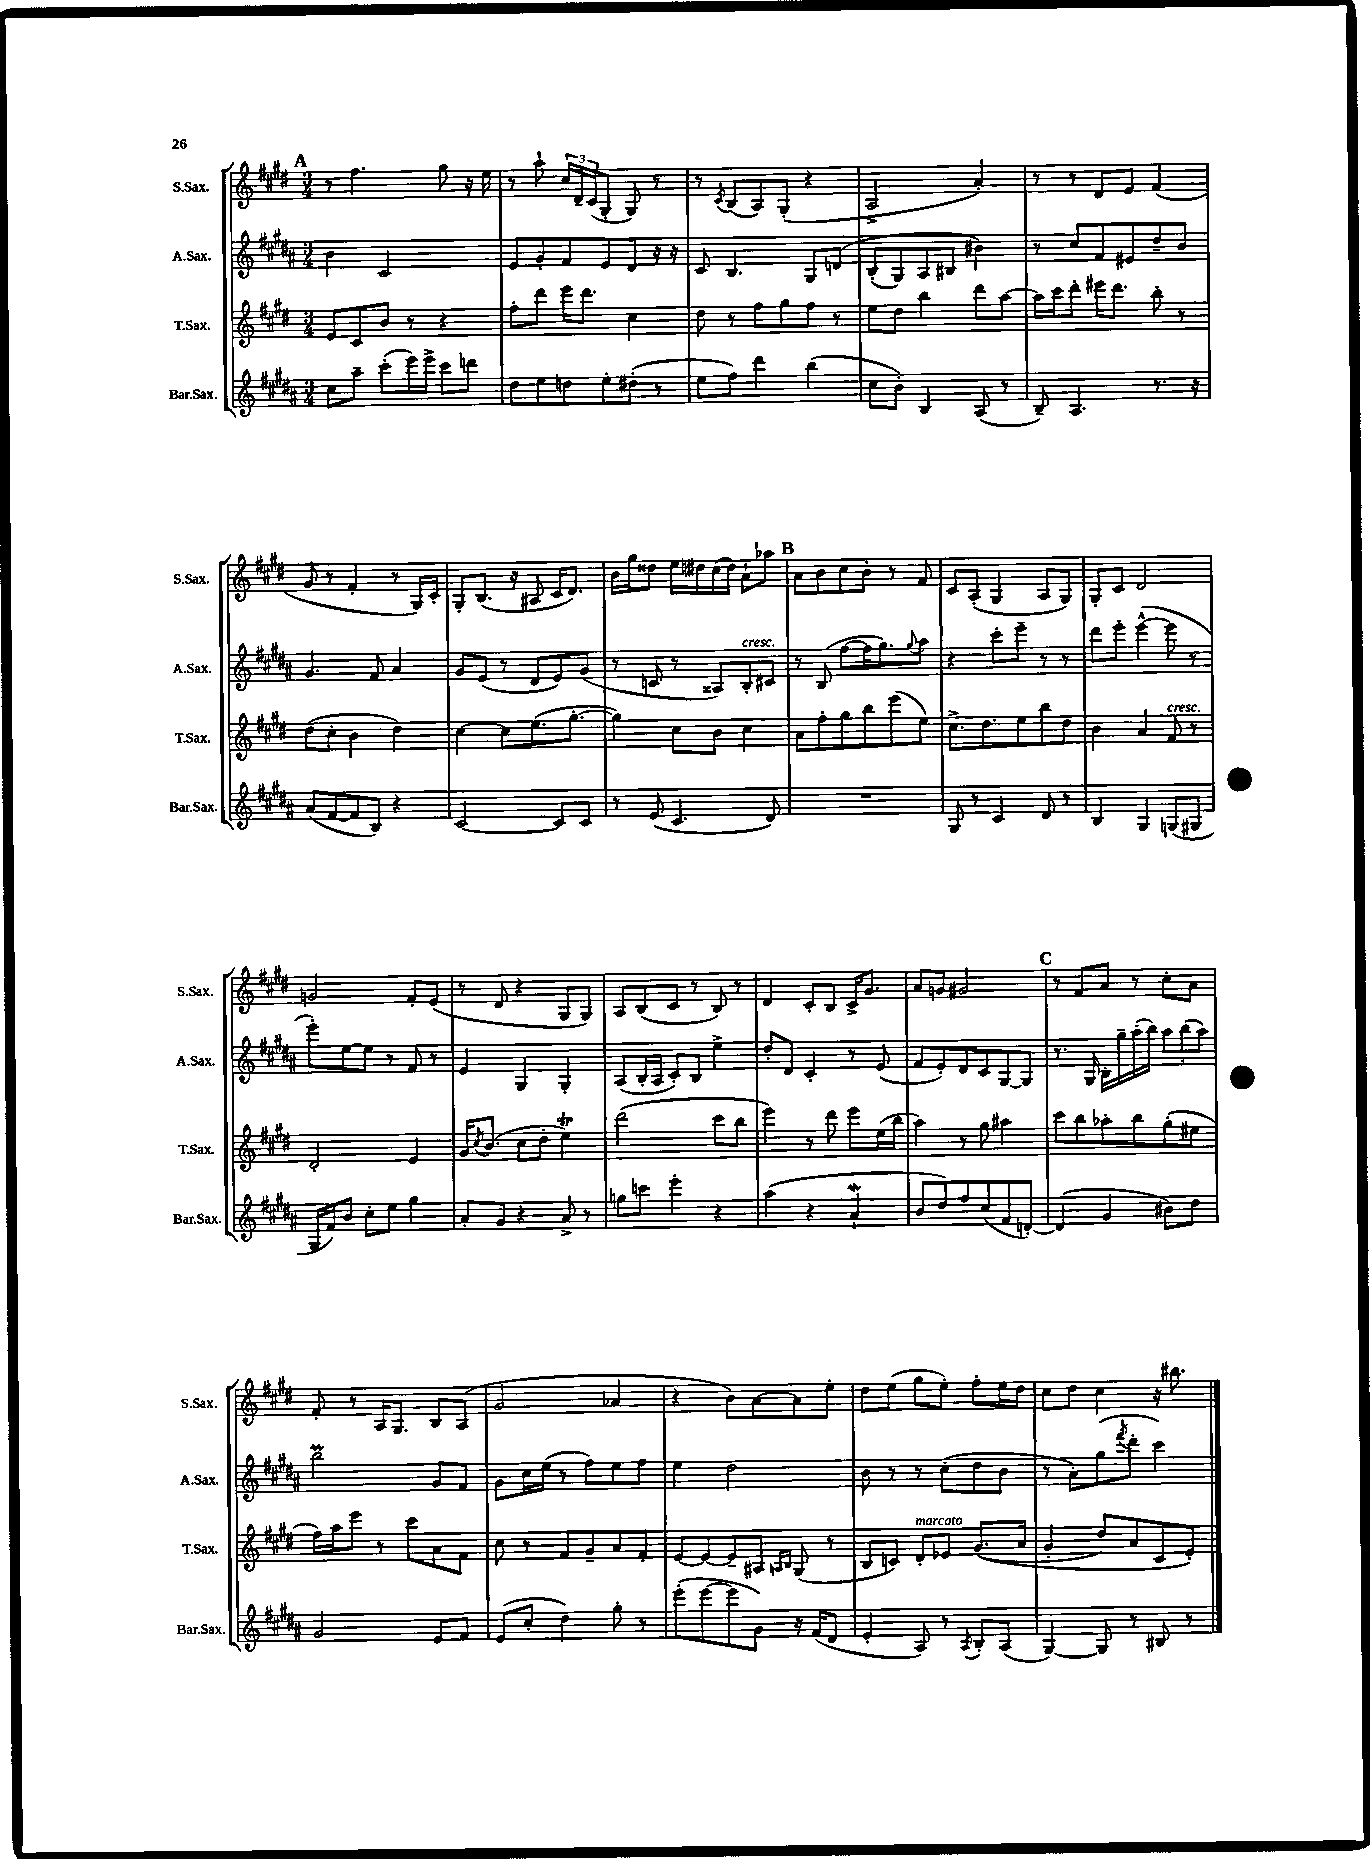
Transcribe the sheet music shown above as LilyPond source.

<<
\new StaffGroup <<
\new Staff = "s0" \with { instrumentName = "S.Sax." shortInstrumentName = "S.Sax." } {
    \clef treble \key e \major \numericTimeSignature \time 3/4
    \mark \markup { \bold "A" } r8 fis''4. gis''8 r16 e''16 |
    r8 a''8-! \tuplet 3/2 { cis''16 dis'16-- cis'16( } gis8-. gis8) r8 |
    r8 \acciaccatura { cis'8 } b8( a8) gis8-.( r4 |
    a2-> a'4-.) |
    r8 r8 dis'8 e'8 fis'4( |
    gis'8 r8 fis'4-. r8 gis16) cis'16-. |
    gis8-. b8.( r16 ais8 cis'16 dis'8.) |
    b'16 gis''16 disis''8 e''16 dis''16 cis''16( dis''16) a'8-! aes''8 |
    \mark \markup { \bold "B" } a'8 b'8 cis''8 b'8-. r8 fis'8 |
    cis'8 a8-.( gis4 a8 gis8) |
    gis8-. cis'8 dis'2 |
    g'2 fis'8-. e'8( |
    r8 dis'8 r4 gis8 gis8) |
    a8 b8( cis'8 r8 b8) r8 |
    dis'4 cis'8-. b8 cis'16-> gis'8. |
    a'8 g'8 gis'2 |
    \mark \markup { \bold "C" } r8 fis'8 a'8 r8 cis''8-. a'8 |
    fis'8-. r8 a16 gis8. b8 a8( |
    gis'2 aes'4 |
    r4 b'8) a'8~ a'8 e''8-. |
    dis''8 e''8( gis''8 e''8-.) fis''8-. e''16 dis''16 |
    cis''8 dis''8 cis''4 r16 bis''8. \bar "|." |
}
\new Staff = "s1" \with { instrumentName = "A.Sax." shortInstrumentName = "A.Sax." } {
    \clef treble \key b \major \numericTimeSignature \time 3/4
    \mark \markup { \bold "A" } b'4 cis'2 |
    e'8 gis'8-. fis'8 e'8 dis'8 r16 r16 |
    cis'8 b4. gis8 d'8\( |
    b8-.( gis8) ais8 bis8 bis'4\) |
    r8 cis''8 fis'8 eis'8 dis''8-- b'8 |
    gis'4. fis'8 ais'4 |
    gis'8 e'8( r8 dis'8 e'8) gis'8( |
    r8 c'8 r8 aisis8) b8-.^\markup { \italic "cresc." } cis'8 |
    \mark \markup { \bold "B" } r8 b8( fis''8~ fis''16 gis''8.) \appoggiatura { gis''8 } ais''8 |
    r4 cis'''8-. e'''8-- r8 r8 |
    dis'''8 e'''8-. e'''4~-^( e'''8 r8 |
    e'''8-.) e''8~ e''8 r8 fis'8 r8 |
    e'4 gis4 gis4-. |
    ais8( b16-. ais16 cis'8-.) b8 e''4-> |
    dis''8-. dis'8 cis'4-. r8 e'8( |
    fis'8 e'8-.) dis'8 cis'8 gis8~ gis8 |
    \mark \markup { \bold "C" } r8. gis16 b16-. gis''16-- ais''16-.( b''16) \tuplet 3/2 { ais''8 b''8( ais''8) } |
    b''2\prall gis'8 fis'8 |
    gis'8 cis''16 e''16( r8 fis''8) e''8 fis''8 |
    e''4 dis''2 |
    b'8 r8 r8 cis''8-.( dis''8 b'8 |
    r8 ais'8-.) gis''8( \acciaccatura { fis'''8 } dis'''8-. cis'''4) \bar "|." |
}
\new Staff = "s2" \with { instrumentName = "T.Sax." shortInstrumentName = "T.Sax." } {
    \clef treble \key e \major \numericTimeSignature \time 3/4
    \mark \markup { \bold "A" } e'8 cis'8 b'8 r8 r4 |
    fis''8-. dis'''8 e'''16 dis'''8. cis''4 |
    dis''8 r8 fis''8 gis''8 fis''8 r8 |
    e''8 dis''8 b''4 dis'''8 a''8~ |
    a''16 cis'''16 dis'''8-. eis'''16 dis'''8. b''8-. r8 |
    dis''8( cis''8-. b'4 dis''4) |
    cis''4~ cis''8 e''8.( gis''8.~-. |
    gis''4) cis''8 b'8 cis''4 |
    \mark \markup { \bold "B" } a'8 fis''8-. gis''8 b''8 e'''8( e''8) |
    cis''8.-> dis''8. e''8 b''8 dis''8 |
    b'4 a'4 fis'8^\markup { \italic "cresc." } r8 |
    dis'2-. e'4 |
    gis'16 \acciaccatura { cis''8 } b'8.( cis''8 dis''8-. e''4\trill) |
    dis'''2( cis'''8 b''8 |
    e'''4) r8 dis'''8 e'''8 e''16( b''16 |
    a''4) r8 gis''8 ais''4 |
    \mark \markup { \bold "C" } cis'''8 b''8 aes''8-. b''8 gis''8-.( eis''8 |
    fis''16) a''16 e'''8 r8 cis'''8 a'8 fis'8 |
    cis''8 r8 fis'8 gis'8-- a'8 fis'8-. |
    e'8~ e'8~ e'8-- ais8 \grace { a16 b16 } gis8( r8 |
    b8 c'8) dis'8-.^\markup { \italic "marcato" } ees'8 gis'8.(\( a'16 |
    gis'4-. dis''8) a'8 cis'8 e'8-.\) \bar "|." |
}
\new Staff = "s3" \with { instrumentName = "Bar.Sax." shortInstrumentName = "Bar.Sax." } {
    \clef treble \key b \major \numericTimeSignature \time 3/4
    \mark \markup { \bold "A" } cis''8 ais''8-- cis'''8-.( e'''16) e'''16-> cis'''8 d'''8 |
    dis''8 e''8 d''8 e''8-. dis''8-.( r8 |
    e''8 fis''8) dis'''4 b''4( |
    cis''8 b'8-.) b4 ais8( r8 |
    b8--) ais4. r8. r16 |
    ais'8( fis'8~ fis'8 b8) r4 |
    cis'2~ cis'8 cis'8 |
    r8 e'8( cis'4. dis'8) |
    \mark \markup { \bold "B" } R2. |
    gis8 r8 cis'4 dis'8 r8 |
    b4 gis4 g8( gis8 |
    gis16 fis'16) b'8 cis''8-. e''8 gis''4 |
    ais'8-. gis'8 r4 ais'8-> r8 |
    g''8 c'''8 e'''4-. r4 |
    ais''4( r4 ais'4-!\mordent |
    b'8 dis''8) fis''8 cis''8( fis'8 d'8~-.) |
    \mark \markup { \bold "C" } d'4( gis'4 bis'8) dis''8 |
    gis'2 e'8 fis'8 |
    e'8( cis''8-. dis''4) gis''8-. r8 |
    e'''8-.( e'''8~ e'''8 gis'8) r16 fis'16( dis'8 |
    e'4-. ais8) r8 \acciaccatura { ais8 } b8-. ais8( |
    gis4~) gis8 r8 bis8 r8 \bar "|." |
}
>>
>>
\layout { \context { \Score \remove "Bar_number_engraver" } }
